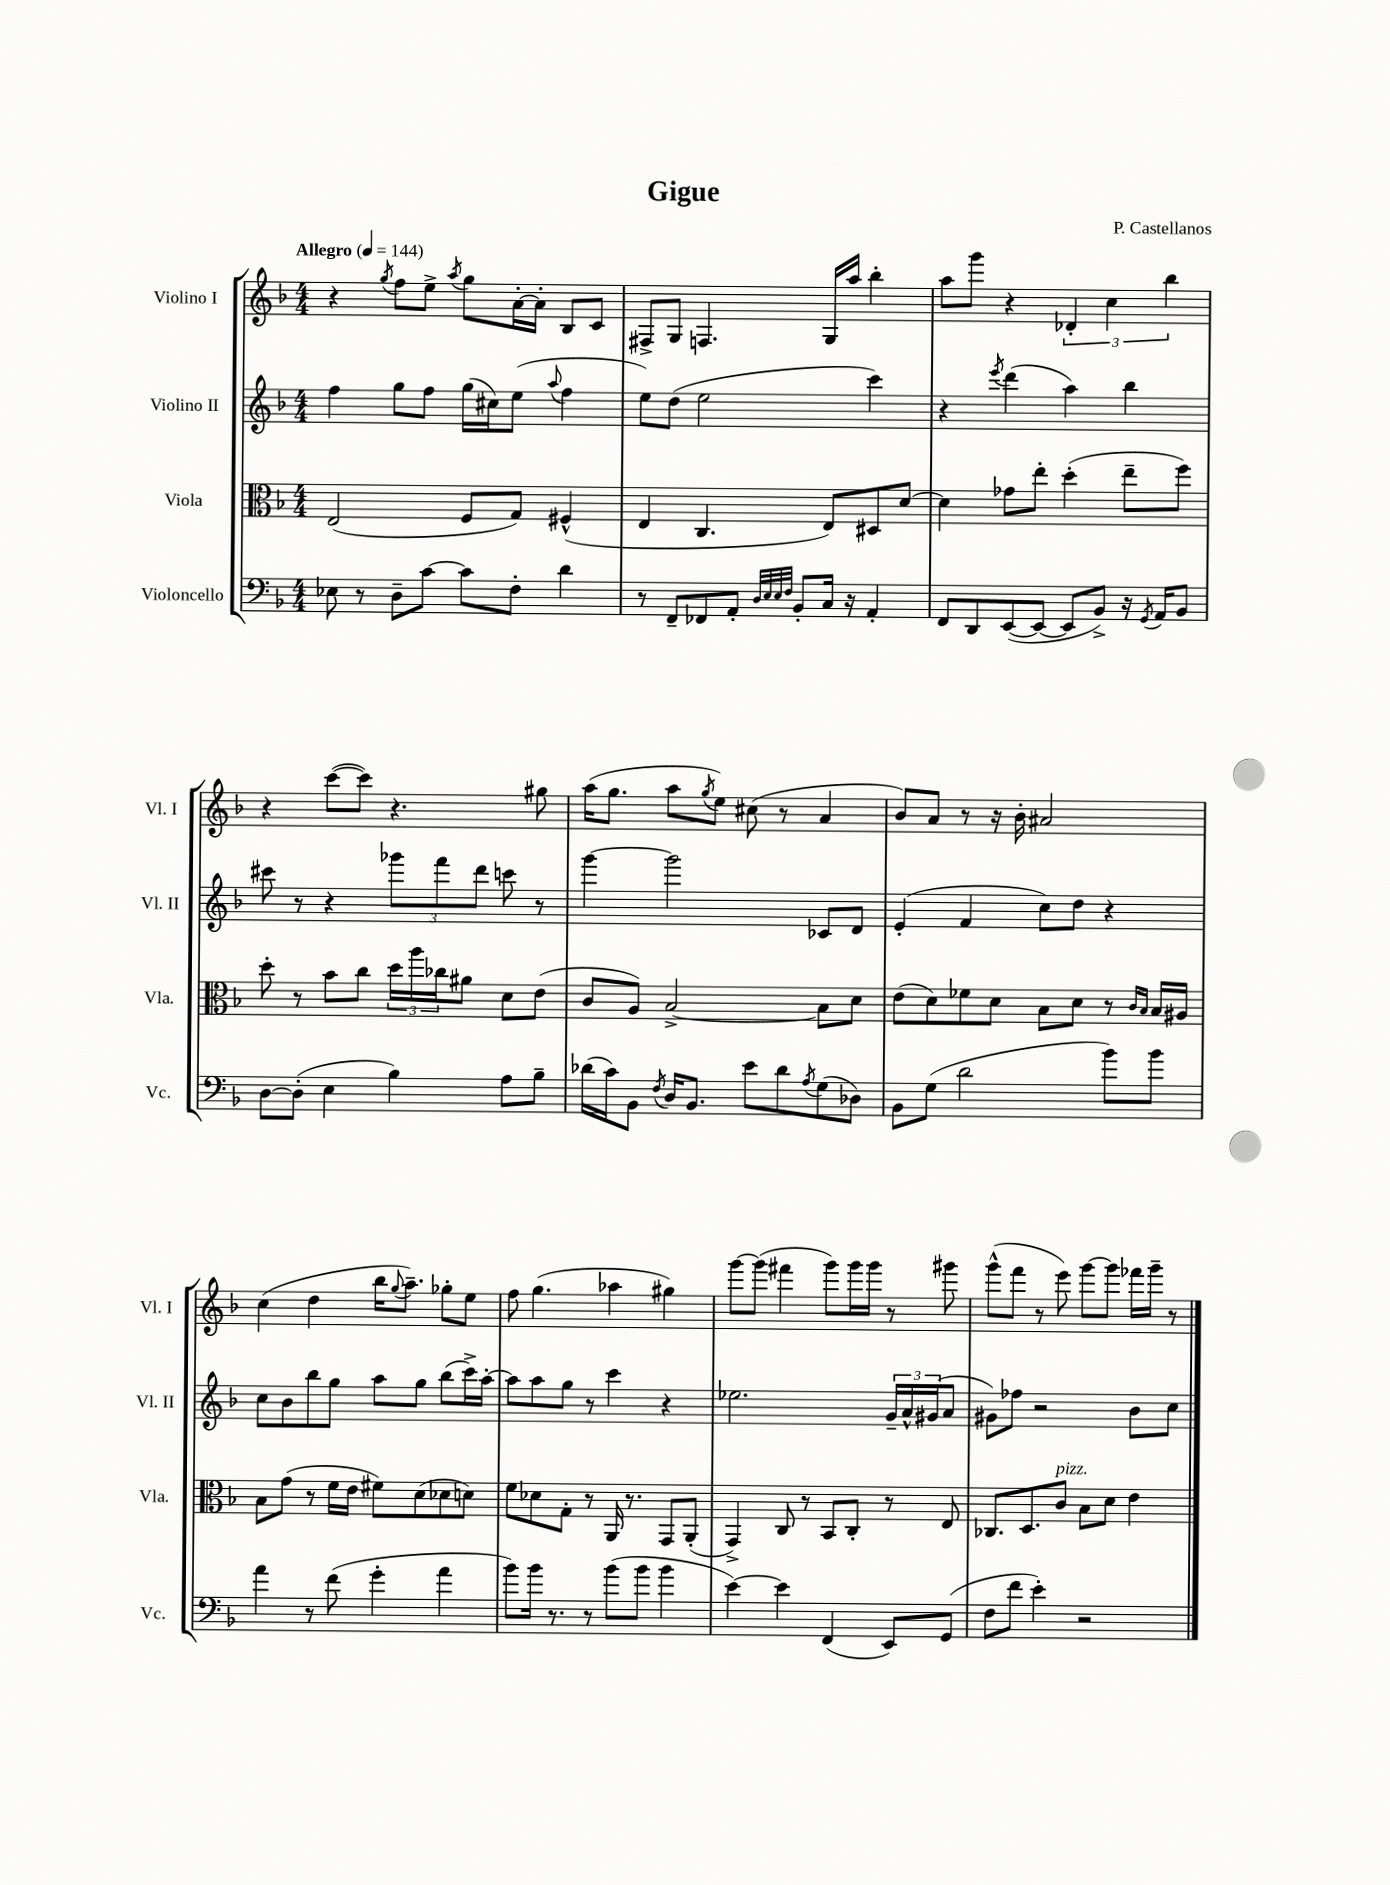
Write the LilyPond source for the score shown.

\header { title = "Gigue" composer = "P. Castellanos" }
<<
\new StaffGroup <<
\new Staff = "s0" \with { instrumentName = "Violino I" shortInstrumentName = "Vl. I" } {
    \clef treble \key f \major \numericTimeSignature \time 4/4 \tempo "Allegro" 4 = 144
    r4 \acciaccatura { g''8 } f''8 e''8-> \acciaccatura { a''8 } g''8 a'16~-. a'16-. bes8 c'8 |
    fis8-> g8 f4. g16 a''16 bes''4-. |
    a''8 g'''8 r4 \tuplet 3/2 { des'4-. c''4 bes''4 } |
    r4 c'''8~( c'''8) r4. gis''8 |
    a''16( g''8. a''8 \acciaccatura { g''8 } e''8) cis''8( r8 a'4 |
    bes'8) a'8 r8 r16 bes'16-. ais'2 |
    c''4( d''4 bes''16 \appoggiatura { g''8 } a''8.--) ges''8-. e''8 |
    f''8 g''4.( aes''4 gis''4) |
    g'''8~ g'''8( fis'''4 g'''8) g'''16 g'''16 r8 gis'''8 |
    g'''8-^( f'''8 r8 e'''8) g'''8~ g'''8 fes'''16 g'''16-- r8 \bar "|." |
}
\new Staff = "s1" \with { instrumentName = "Violino II" shortInstrumentName = "Vl. II" } {
    \clef treble \key f \major \numericTimeSignature \time 4/4
    f''4 g''8 f''8 g''16( cis''16) e''8( \appoggiatura { a''8 } f''4 |
    e''8) d''8( e''2 c'''4) |
    r4 \acciaccatura { e'''8 } d'''4( a''4) bes''4 |
    cis'''8 r8 r4 \tuplet 3/2 { ges'''8 f'''8 d'''8 } c'''8 r8 |
    g'''4~ g'''2 ces'8 d'8 |
    e'4-.( f'4 c''8) d''8 r4 |
    c''8 bes'8 bes''8 g''8 a''8 g''8 bes''8( c'''16->) a''16~-. |
    a''8 a''8 g''8 r8 c'''4 r4 |
    ees''2. \tuplet 3/2 { g'16-- a'16-^ gis'16( } a'8 |
    gis'8) fes''8 r2 bes'8 c''8 \bar "|." |
}
\new Staff = "s2" \with { instrumentName = "Viola" shortInstrumentName = "Vla." } {
    \clef alto \key f \major \numericTimeSignature \time 4/4
    e2( f8 g8) fis4-^( |
    e4 c4. e8) dis8 d'8~ |
    d'4 ges'8 e''8-. d''4-.( e''8-- f''8) |
    d''8-. r8 bes'8 c''8 \tuplet 3/2 { d''16 a''16 ces''16 } ais'8 d'8 e'8( |
    c'8 a8) bes2~-> bes8 d'8 |
    e'8( d'8) fes'8 d'8 bes8 d'8 r8 \grace { c'16 bes16 } bes16 ais16 |
    bes8 g'8( r8 f'16 e'16 fis'8) d'8( des'8 d'8) |
    f'8 des'8 g8-. r8 a,16 r8. g,8 a,8-.( |
    g,4->) c8 r8 bes,8 c8-. r8 e8 |
    ces8. d8. c'8^\markup { \italic "pizz." } bes8 d'8 e'4 \bar "|." |
}
\new Staff = "s3" \with { instrumentName = "Violoncello" shortInstrumentName = "Vc." } {
    \clef bass \key f \major \numericTimeSignature \time 4/4
    ees8 r8 d8-- c'8~ c'8 f8-. d'4 |
    r8 f,8-- fes,8 a,8-. \grace { d32 e32 e32 f32 } bes,8-. c16 r16 a,4-. |
    f,8 d,8 e,8~( e,8~ e,8 bes,8->) r16 \acciaccatura { g,8 } a,16 bes,8 |
    d8~ d8-.( e4 bes4) a8 bes8-- |
    des'16( c'16) bes,8 \acciaccatura { f8 } d16 bes,8. e'8 des'8 \acciaccatura { a8 } g8( des8) |
    bes,8 g8( d'2 bes'8) bes'8 |
    a'4 r8 f'8( g'4-. a'4 |
    bes'8) bes'16 r8. r8 bes'8( bes'8 bes'4 |
    e'4~) e'4 f,4( e,8) g,8( |
    f8 f'8 e'4-.) r2 \bar "|." |
}
>>
>>
\layout { \context { \Score \remove "Bar_number_engraver" } }
